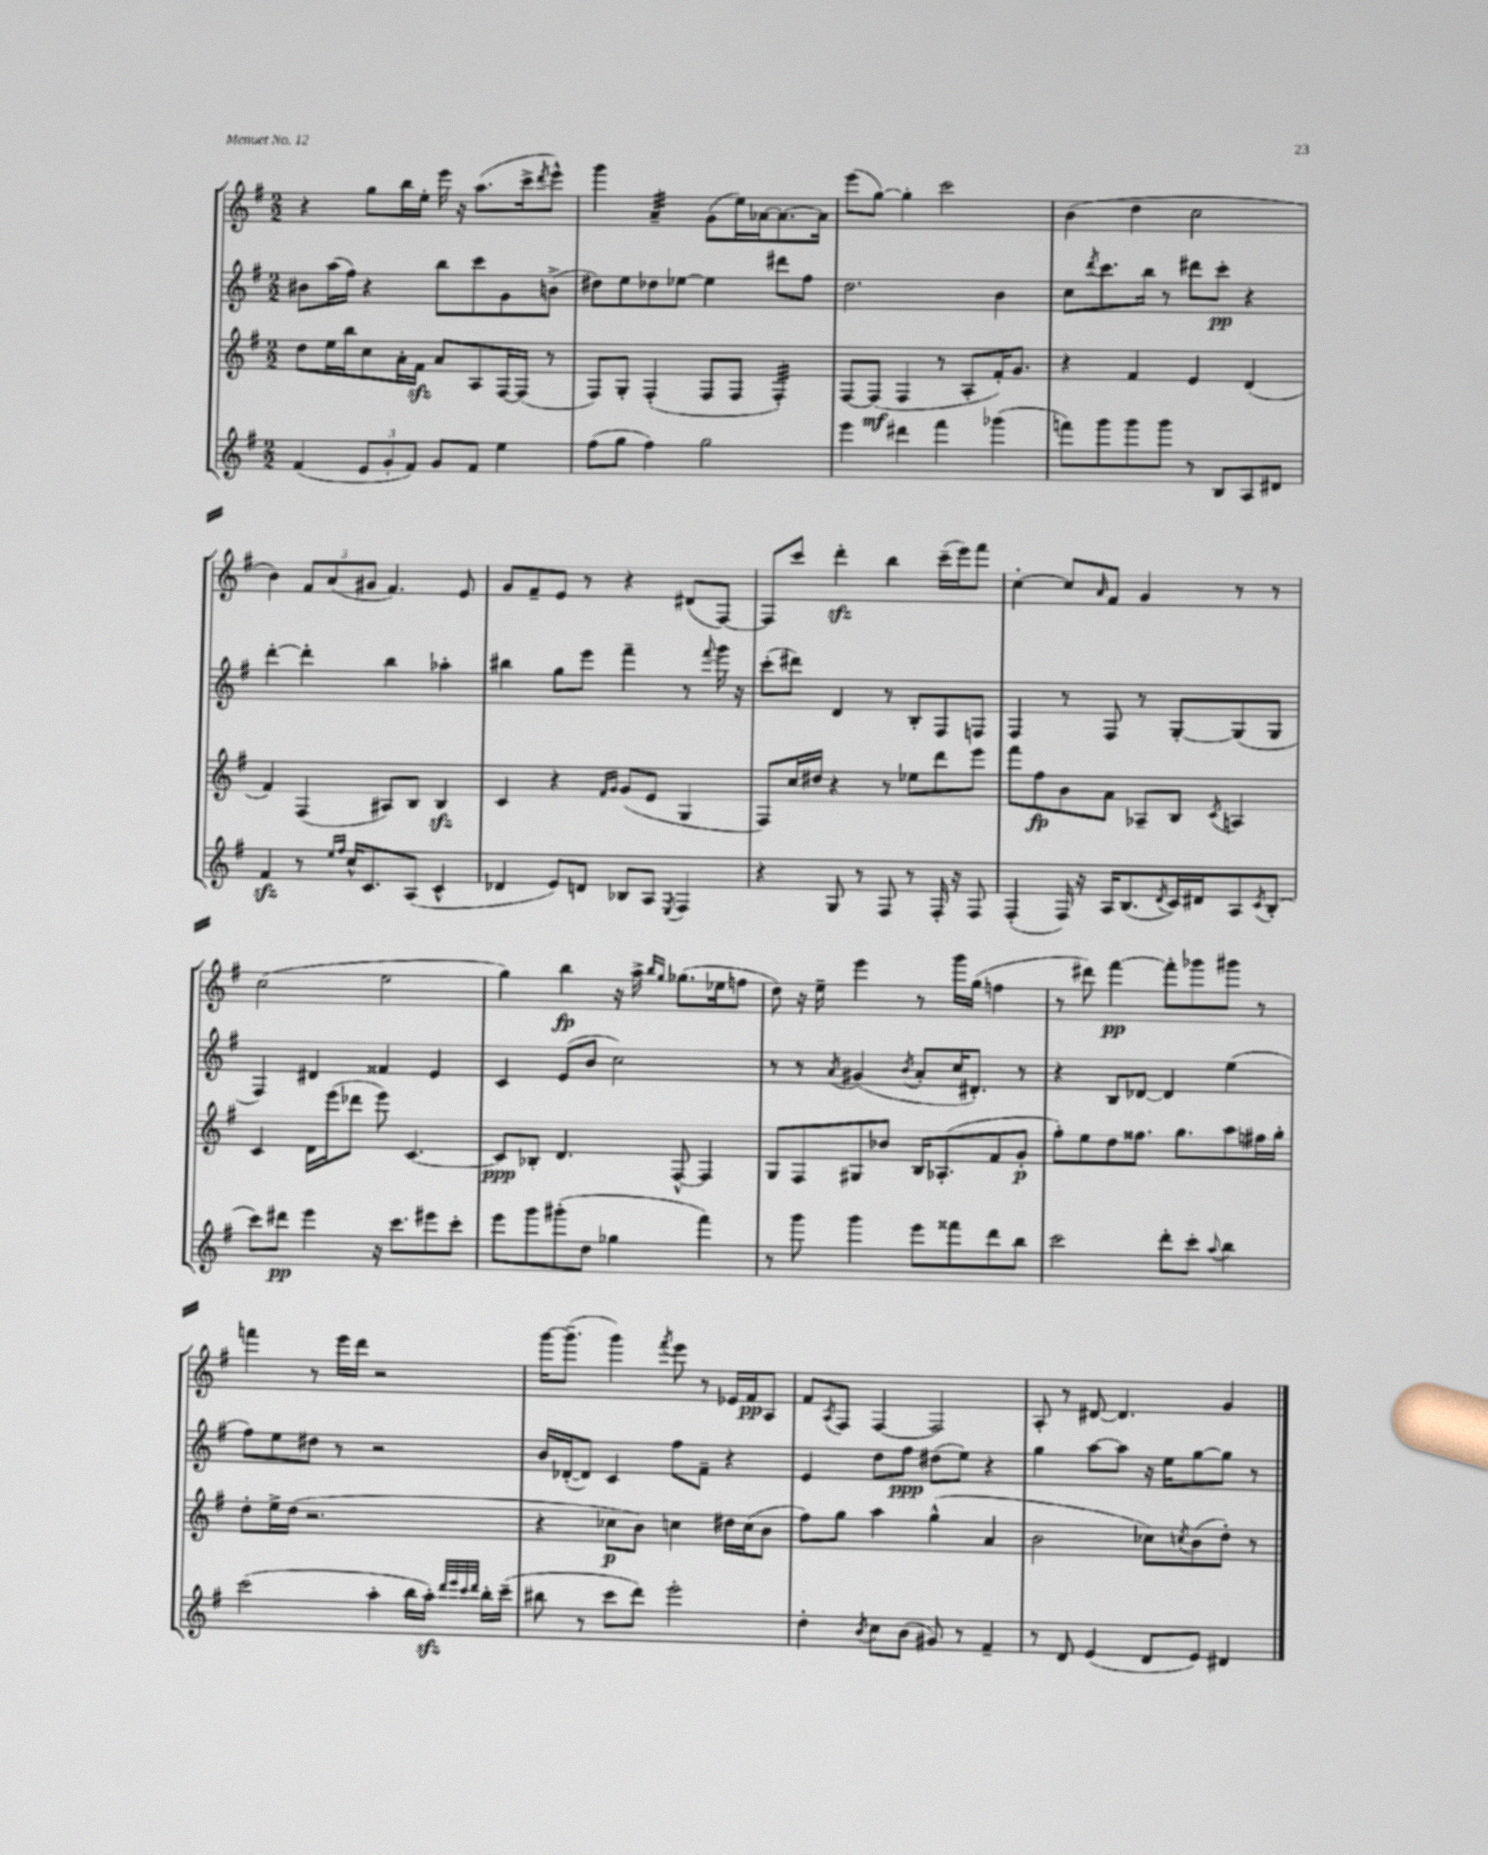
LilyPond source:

<<
\new StaffGroup <<
\new Staff = "s0" {
    \clef treble \key g \major \numericTimeSignature \time 2/2
    r4 g''8 b''16 e''16-. e'''16 r16 a''8.( c'''16-> \acciaccatura { d'''8 } e'''8-^) |
    g'''4 a'4:32-- g'8( e''16) aes'16~ aes'8.~ aes'16 |
    e'''8( g''8~) g''4-. c'''2 |
    b'4( d''4 c''2 |
    b'4) \tuplet 3/2 { fis'8 a'8( gis'8 } fis'4.) e'8 |
    g'8 fis'8-- e'8 r8 r4 dis'8( fis8~) |
    fis8 c'''8 d'''4-.\sfz b''4 c'''16--( e'''16) fis'''8 |
    c''4~-. c''8 \grace { a'16 } fis'8 g'4 r8 r8 |
    c''2( e''2 |
    g''4) b''4\fp r16 a''16-> \grace { b''16 g''16 } ges''8.( ees''16 f''8 |
    d''8) r16 e''16-- e'''4 r8 g'''16 g''16( f''4 |
    r8 dis'''8) fis'''4~\pp fis'''8-. ges'''8 gis'''8 r8 |
    f'''4 r8 e'''16 d'''16 r2 |
    g'''16~ g'''8.--( g'''4) \acciaccatura { fis'''8 } e'''8 r8 ees'16 fis'16\pp a8 |
    fis'8 \acciaccatura { a8 } fis8 fis4~ fis2 |
    a8-. r8 dis'8~ dis'4. g'4 \bar "|." |
}
\new Staff = "s1" {
    \clef treble \key g \major \numericTimeSignature \time 2/2
    bis'8 a''16( fis''16) r4 b''8 c'''8 g'8 b'8->( |
    dis''8) e''8 des''8 ees''8~ ees''4 dis'''8 fis''8 |
    d''2. b'4 |
    c''8 \acciaccatura { d'''8 } c'''8. b''16 r8 dis'''8 c'''8-.\pp r4 |
    d'''4~-. d'''4-. b''4 aes''4-. |
    bis''4 g''8 e'''8 fis'''4-- r8 \appoggiatura { fis'''8 } g'''16 r16 |
    c'''8-.( dis'''8) d'4 r8 b8-. fis8 f8 |
    fis4 r8 fis8 r8 g8~-. g8( g8 |
    fis4) dis'4 fisis'4 e'4 |
    c'4 e'8( b'8 c''2) |
    r8 r8 \acciaccatura { a'8 } gis'4( \acciaccatura { b'8 } a'8-. c''16 dis'8.-.) r8 |
    r4 b8 des'8~ des'4 e''4( |
    fis''8) e''8 dis''8 r8 r2 |
    b'16 des'16~-.( des'8) c'4 fis''8 fis'8-- r4 |
    e'4 d''8 fis''8\ppp dis''8( e''8) r4 |
    g''4 a''8~ a''8 r16 e''16 g''8~ g''8 r8 \bar "|." |
}
\new Staff = "s2" {
    \clef treble \key g \major \numericTimeSignature \time 2/2
    d''8 e''16 b''16 c''8 a'16-. fis'16\sfz a'8 a8 fis16~ fis16( r8 |
    fis8) g8-. fis4-.( fis8 fis8 fis4:32-.) |
    fis8~ fis8\mf( fis4 r8 a8-. fis'16-.) g'8. |
    r4 fis'4 e'4 d'4( |
    fis'4) fis4( ais8) b8 b4\sfz |
    c'4 r4 \grace { fis'16 g'16 } g'8( e'8 g4 |
    fis8) c''16 dis''16 r4 r8 ees''8 d'''8 e'''8 |
    fis'''8 fis''8\fp b'8 a'8 aes8-- b8 \acciaccatura { c'8 } a4 |
    c'4 d'16 e'''16( des'''8 e'''8) c'4.~ |
    c'8\ppp bes8-. d'4. fis8~-^ fis4 |
    g8 fis8 gis8 bes'8 b16 aes8.-.( fis'8 g'8-.\p |
    fis''8-.) e''8 d''8 fisis''8. g''8. a''8 fis''16 g''16-. |
    d''8-. e''16-> d''16( r2. |
    r4 ces''8\p b'8) c''4 dis''16 c''16( b'8 |
    fis''8) g''8 a''4 g''4-^( a'4 |
    b'2 ces''8) \acciaccatura { c''8 } b'8( d''8-.) r8 \bar "|." |
}
\new Staff = "s3" {
    \clef treble \key g \major \numericTimeSignature \time 2/2
    fis'4( \tuplet 3/2 { e'8 g'8-. fis'8) } g'8 fis'8 e''4 |
    fis''8( g''8 fis''4) g''2 |
    e'''4 dis'''4 fis'''4 ges'''4( |
    f'''8) g'''8 g'''8 g'''8 r8 b8 a8 dis'8 |
    fis'4\sfz r8 \grace { e''16 fis''16 } c''16-^ c'8. a8( c'4-^ |
    des'4 e'8) d'8 bes8 a8 \acciaccatura { e8 } fis4 |
    r4 g8 r8 fis8 r8 fis16-. r16 fis8 |
    fis4-.( fis16) r16 a16 b8.( \acciaccatura { d'8 } c'16) dis'16 a8 \acciaccatura { c'8 } b8-.( |
    c'''8) dis'''8\pp e'''4 r16 c'''8. eis'''8 c'''8-. |
    e'''8 g'''8 gis'''8-.( d''8 ges''4 fis'''4) |
    r8 g'''8 g'''4 e'''8 fisis'''8 d'''8 b''8 |
    c'''2 d'''8-. c'''8-. \appoggiatura { a''8 } b''4 |
    c'''2( a''4-. b''16 a''16-.\sfz) \grace { d'''32 e'''32 c'''32 d'''32 } b''16-. c'''16--( |
    bis''8 r8 c'''8 d'''8) e'''2-. |
    d''4-. \acciaccatura { b'8 } c''8 b'8( gis'8) r8 fis'4-- |
    r8 d'8 e'4( d'8 e'8) dis'4 \bar "|." |
}
>>
>>
\layout { \context { \Score \remove "Bar_number_engraver" } }
